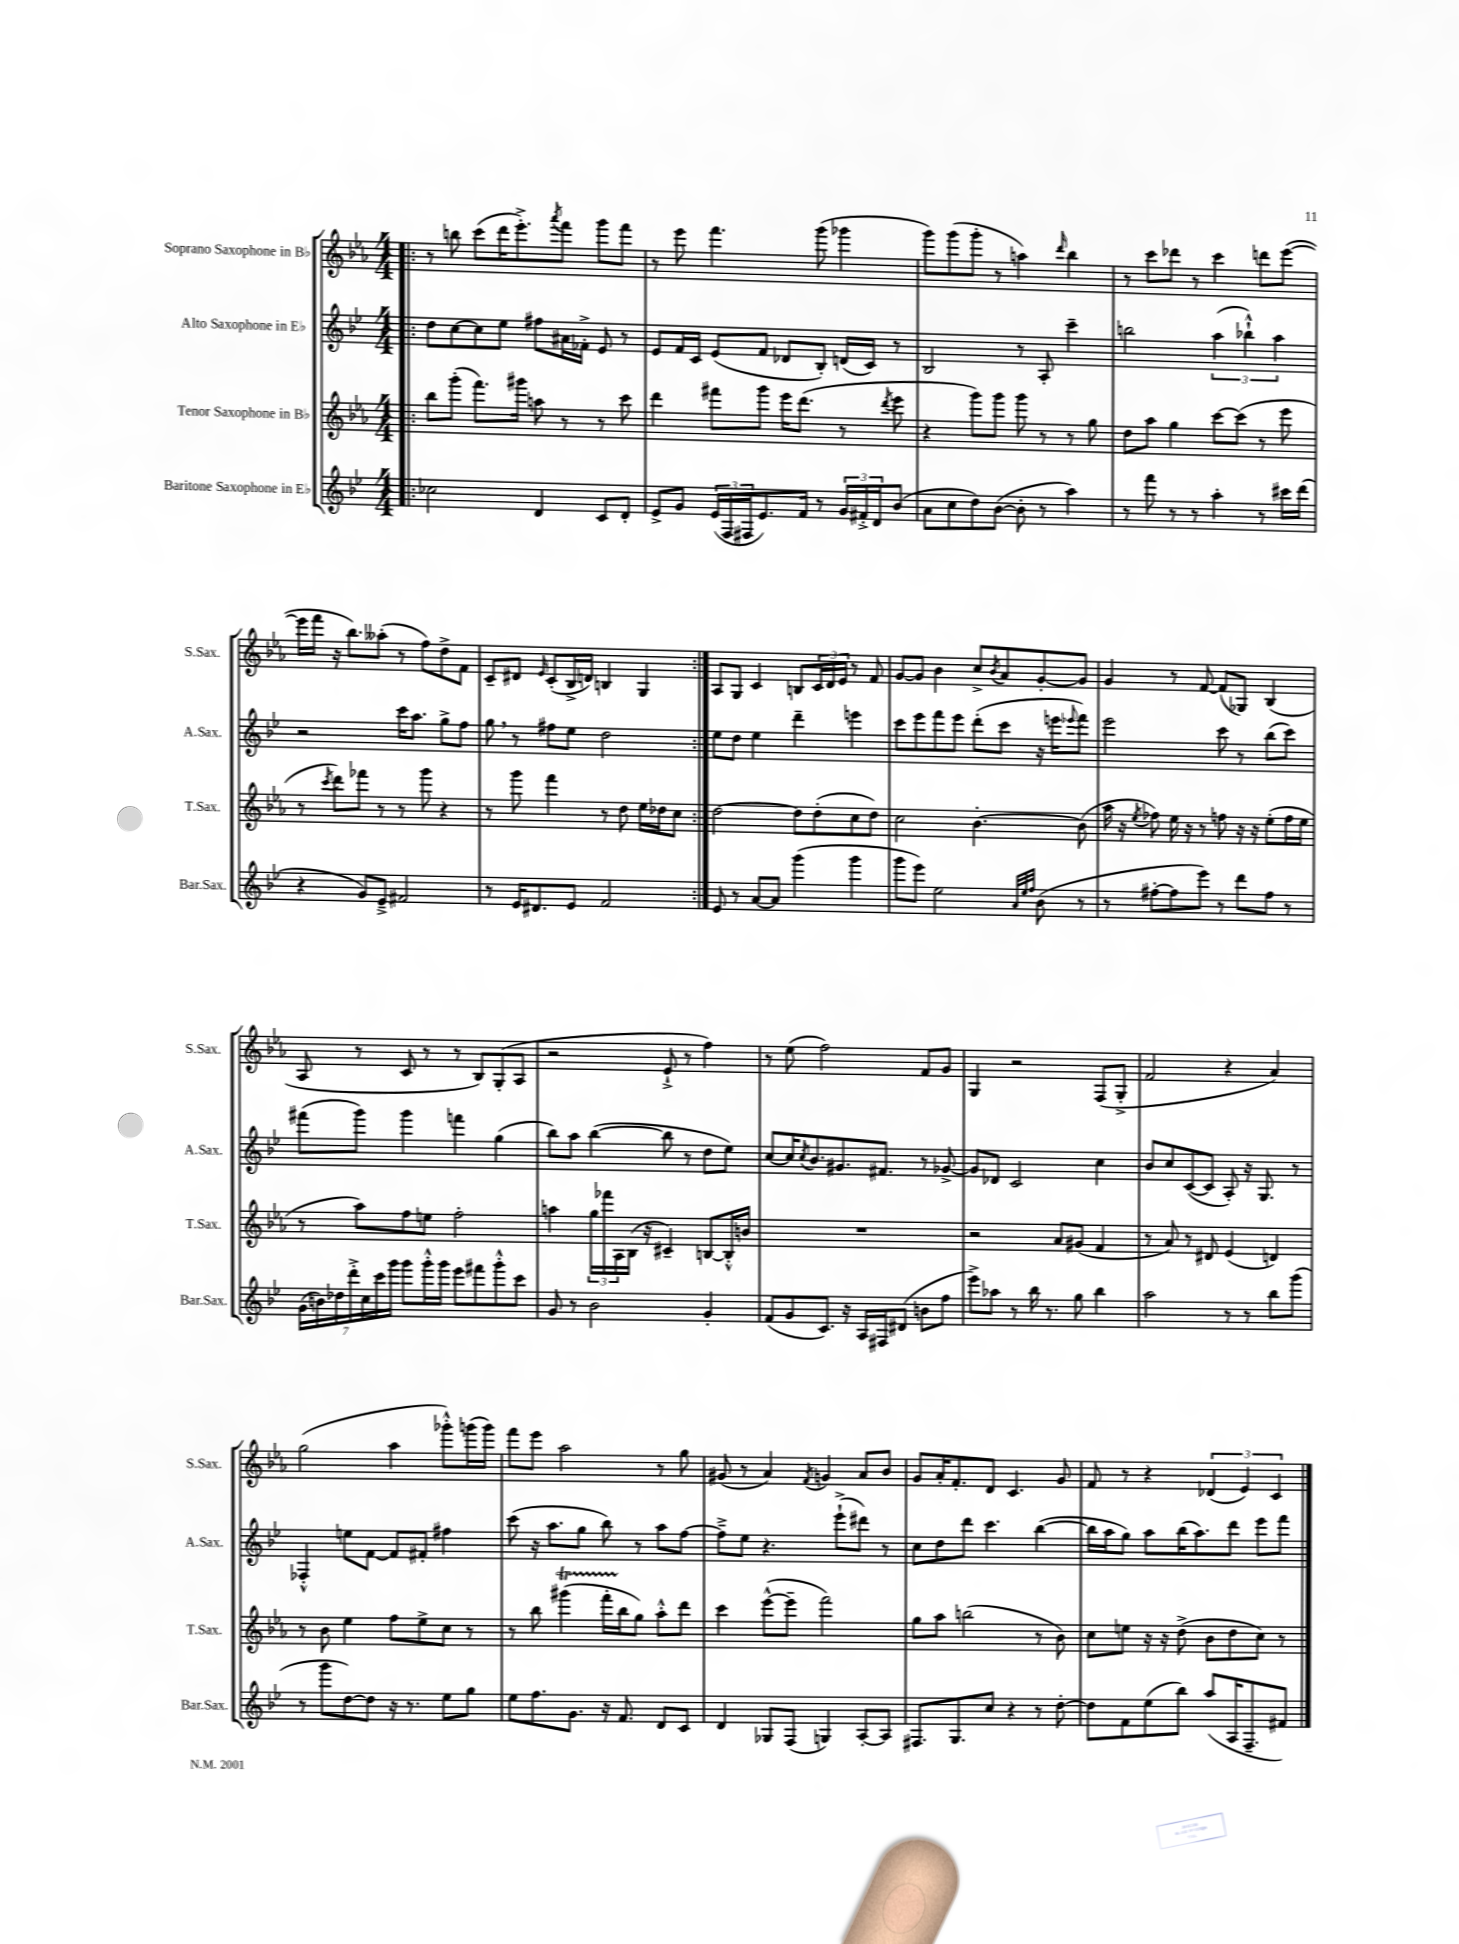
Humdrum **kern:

**kern	**kern	**kern	**kern
*part4	*part3	*part2	*part1
*staff4	*staff3	*staff2	*staff1
*I"Baritone Saxophone in E♭	*I"Tenor Saxophone in B♭	*I"Alto Saxophone in E♭	*I"Soprano Saxophone in B♭
*I'Bar.Sax.	*I'T.Sax.	*I'A.Sax.	*I'S.Sax.
*clefG2	*clefG2	*clefG2	*clefG2
*k[b-e-]	*k[b-e-a-]	*k[b-e-]	*k[b-e-a-]
*M4/4	*M4/4	*M4/4	*M4/4
=1!|:	=1!|:	=1!|:	=1!|:
2cc-X\	8bb-\L	8dd\L	8r
.	(8ggg'\J	[8cc\	8bbn\
.	8.fff\L)	8cc\]	(8ccc\L
.	.	8ee-\J	16ddd\K
.	16ggg#X\Jk	.	8.eee-'^\)
4d/	8aan\	8ff#X\L	.
.	.	.	8qaaa-/
.	8r	16a#X\L	8fff\J
.	.	16f-X'^\JJ	.
8c/L	8r	8e-/	8ggg\L
8d'/J	8ccc\	8r	8fff\J
=2	=2	=2	=2
8e-^/L	4ddd\	8e-/L	8r
8g/J	.	16f/L	8eee-\
.	.	16c/JJ	.
(24e-/LL	8fff#X\L	(8e-/L	4.fff\
24F/	.	.	.
24F#X/J	.	.	.
8.e-/)	8ggg\J	8f/J	.
.	16eee-\KL	8d-X/L	.
16f/Jk	(8.ddd\J	.	.
8r	.	8B-'/J)	(8ggg\
24g/LL	8r	(16dn/LL	4ggg-X\
24f#X'^/	.	.	.
.	.	16c/JJ)	.
24d/J	.	.	.
.	8qddd/	.	.
(8b-/J	8eee-\	8r	.
=3	=3	=3	=3
8a\L	4r	2B-/	8ggg\L)
8cc\	.	.	(8ggg\
8dd\)	8ggg\L)	.	8ggg'\J
([8b-\J	8ggg\J	.	8r
8b-'\]	8ggg\	8r	4aan\)
8r	8r	8A'/	.
.	.	.	16qqddd/
4aa\)	8r	4ccc~\	4bb-\
.	8gg\	.	.
=4	=4	=4	=4
8r	8dd\L	2bbn\	8r
8fff\	8aa-\J	.	8ccc\L
8r	4gg\	.	8ddd-X\J
8r	.	.	8r
4aa'\	[8ccc\L	(6aa\	4ccc\
.	(8ccc\J]	.	.
.	.	6bb-X`^^\)	.
8r	8r	.	8dddn\L
.	.	6aa\	.
16ccc#X\LL	8eee-\	.	([8eee-\J
(16ddd\JJ	.	.	.
!!LO:LB:g=z
=5	=5	=5	=5
4r	8r	2r	16eee-\LL]
.	.	.	16fff\JJ
.	8qccc/	.	.
.	8ddd\L)	.	16r
.	.	.	8.bb-\L)
8g/L)	8fff-X\J	.	.
8e-~^/J	8r	.	(8aa--X'\J
2f#X/	8r	16ccc\KL	8r
.	.	8.aa\J	.
.	8ggg\	.	8ff\L)
.	4r	8gg^\L	8dd^\
.	.	8ff\J	8f\J
=6	=6	=6	=6
8r	8r	8gg,\	8c~/L
16e-/KL	8ggg\	8r	8d#X/J
8.d#X/	.	.	.
.	.	.	16qqe-/
.	4fff\	8ff#X\L	(8c'/L
8e-/J	.	8ee-\J	16B-^/L
.	.	.	16dn/JJ)
2f/	8r	2dd\	4Bn/
.	8dd\	.	.
.	16ee-\LL	.	4G/
.	16dd-X\J	.	.
.	8cc\J	.	.
=7:|!	=7:|!	=7:|!	=7:|!
8e-/	[2dd\	8ee-\L	8A-/L
8r	.	8dd\J	8G/J
[8a/L	.	4ee-\	4c/
8a/J]	.	.	.
(4ggg\	8dd\L]	4ddd~\	8Bn/L
.	(8dd'\	.	24c/L
.	.	.	24d/
.	.	.	24e-/JJ
4ggg\	8cc\	4eeen\	8r
.	8dd\J)	.	8f/
=8	=8	=8	=8
8ggg\L	2cc\	8ccc\L	[8g/L
8eee-\J)	.	8eee-\	8g/J]
2ee-\	.	8fff\	4b-\
.	.	8eee-\J	.
.	[4.b-'\	(8ddd'\L	8cc^/L
.	.	.	8qb-/
.	.	8ccc\J	8a-/
32qqa/LLL	.	.	.
32qqee-/	.	.	.
32qqff/JJJ	.	.	.
(8b-\	.	16r	[8g'/
.	.	16eeen\KL	.
.	.	8qqeee-X/	.
8r	(8b-\]	8fff\J)	8g/J]
=9	=9	=9	=9
8r	16aa-\	2eee-\	4g/
.	16r	.	.
.	8qee-/	.	.
[8ff#X'\L	8ff-X\)	.	.
8ff#\]	16ee-\	.	8r
.	16r	.	.
8eee-\J)	8r	.	[8f/
8r	8ffn\	8ccc\	(8f/L]
8ddd\L	16r	8r	8G-X/J)
.	16r	.	.
8ff#\J	(8ee-'\L	(8bb-\L	(4B-/
8r	16ff\L	8ccc\J)	.
.	16ee-\JJ	.	.
!!LO:LB:g=z
=10	=10	=10	=10
(28g\LL	8r	(8fff#X\L	8A-/
28bn\)	.	.	.
28dd-X\	.	.	.
28ddd'^\	.	.	.
.	8aa-\L)	8ggg\J)	8r
28cc\	.	.	.
28ccc\	.	.	.
28ggg\JJ	.	.	.
8ggg\L	8ff\	4ggg\	8c/
16ggg'^^\L	8een\J	.	8r
16ggg\JJ	.	.	.
8eee-\L	2ff'\	4fffn\	8r
8fff#X\	.	.	8B-/L)
8ggg'^^\	.	(4gg\	(8G'/
8ccc\J	.	.	8A-/J
=11	=11	=11	=11
8g/	4aan\	8bb-\L)	2r
8r	.	8aa\J	.
2b-\	24gg\LL	([4bb-\	.
.	24fff-X\	.	.
.	24A-\	.	.
.	(16B-\JJ	.	.
.	16r	.	.
.	4c#X~/)	8bb-\]	8e-`^/
.	.	8r	8r
4g'/	[8Bn/L	8dd\L	4ff\)
.	16B'^^/L]	8ee-\J)	.
.	16bn/JJ	.	.
=12	=12	=12	=12
(8f/L	1r	[8cc/L	8r
8g/	.	16cc/K]	(8ee-\
.	.	8qcc/	.
.	.	8.b-/	.
8.c/J)	.	.	2ff\)
.	.	8.g#X/	.
16r	.	.	.
16A/LL	.	.	.
16F#X/J	.	8.f#X/J	.
(8d#X/J	.	.	.
8bn\L	.	8r	8f/L
8ff\J	.	[8g-X^/	8g/J
=13	=13	=13	=13
8eee-^\L)	2r	8g-/L]	4G/
8aa-X\J	.	8d-X/J	.
8r	.	2c/	2r
16bb-\	.	.	.
8.r	.	.	.
.	8a-/L	.	.
8gg\	(8g#X/J	.	.
4bb-\	4f/	4cc\	(8F/L
.	.	.	8G'^/J
=14	=14	=14	=14
2aa\	8r	8b-/L	2f/
.	8a-/)	8cc/	.
.	8r	([8c/	.
.	8d#X/	8c/J]	.
8r	(4e-/	8A'/)	4r
8r	.	16r	.
.	.	8.G/	.
8bb-\L	4dn/)	.	4a-/)
(8ggg\J	.	8r	.
!!LO:LB:g=z
=15	=15	=15	=15
8r	8r	4F-X'^^/	(2gg\
8ggg\L	8b-\	.	.
[8dd\)	4ee-\	8een\L	.
8dd\J]	.	[8f\J	.
16r	8ff\L	8f/L]	4aa-\
8.r	.	.	.
.	8ee-^\	8f#X'/J	.
8ee-\L	8cc\J	4ff#X\	8ggg-X'^^\L)
8gg\J	8r	.	(16gggn\L
.	.	.	16ggg\JJ)
=16	=16	=16	=16
8ee-\L	8r	(8ccc\	8fff\L
8.ff\	8bb-\	16r	8eee-\J
.	.	8.aa\L	.
.	(4ggg#Xt\	.	2aa-\
8.g\J	.	.	.
.	.	8gg\J	.
16r	16fffTTT'\LL	8bb-\)	.
8.f/	16bb-\J	.	.
.	8gg\J)	8r	.
8d/L	8aa-'^^\L	8aa\L	8r
8c/J	8ddd\J	[8ff\J	8gg\
=17	=17	=17	=17
4d/	4ccc\	8ff~^\L]	(8g#X/
.	.	8ee-\J	8r
8G-X/L	([8eee-^^\L	4.r	4a-/)
(8F/J	8eee-~\J]	.	.
.	.	.	8qf/
4Gn/)	2fff\)	.	4gn/
.	.	(8eee-`^\L	.
[8A'/L	.	8ddd#X\J)	8a-/L
8A/J]	.	8r	8b-/J
=18	=18	=18	=18
8.F#X/L	8gg\L	8cc\L	8g/L
.	8aa-\J	8dd\	16a-'/K
8.G/	.	.	8.f'/
.	(2bbn\	8ddd\J	.
8cc/J	.	4.ccc\	8d/J
4r	.	.	4.c/
8r	8r	([4bb-\	.
[8dd'\	8b-\)	.	8g/
=19	=19	=19	=19
8dd\L]	8cc\L	16bb-\LL]	8f/
.	.	16aa\J	.
8f\	8een\J	8gg\J)	8r
(8ee-\	16r	8aa\L	4r
.	16r	.	.
8bb-\J)	(8dd^\	(16bb-\K	.
.	.	8.aa\)	.
(8aa/L	8b-\L	.	(6d-X/
16A/K	8dd\	8ddd\J	.
.	.	.	6e-/)
8.F~/	.	.	.
.	8cc\J)	8eee-\L	.
.	.	.	6c/
8f#X/J)	8r	8fff\J	.
==	==	==	==
*-	*-	*-	*-
